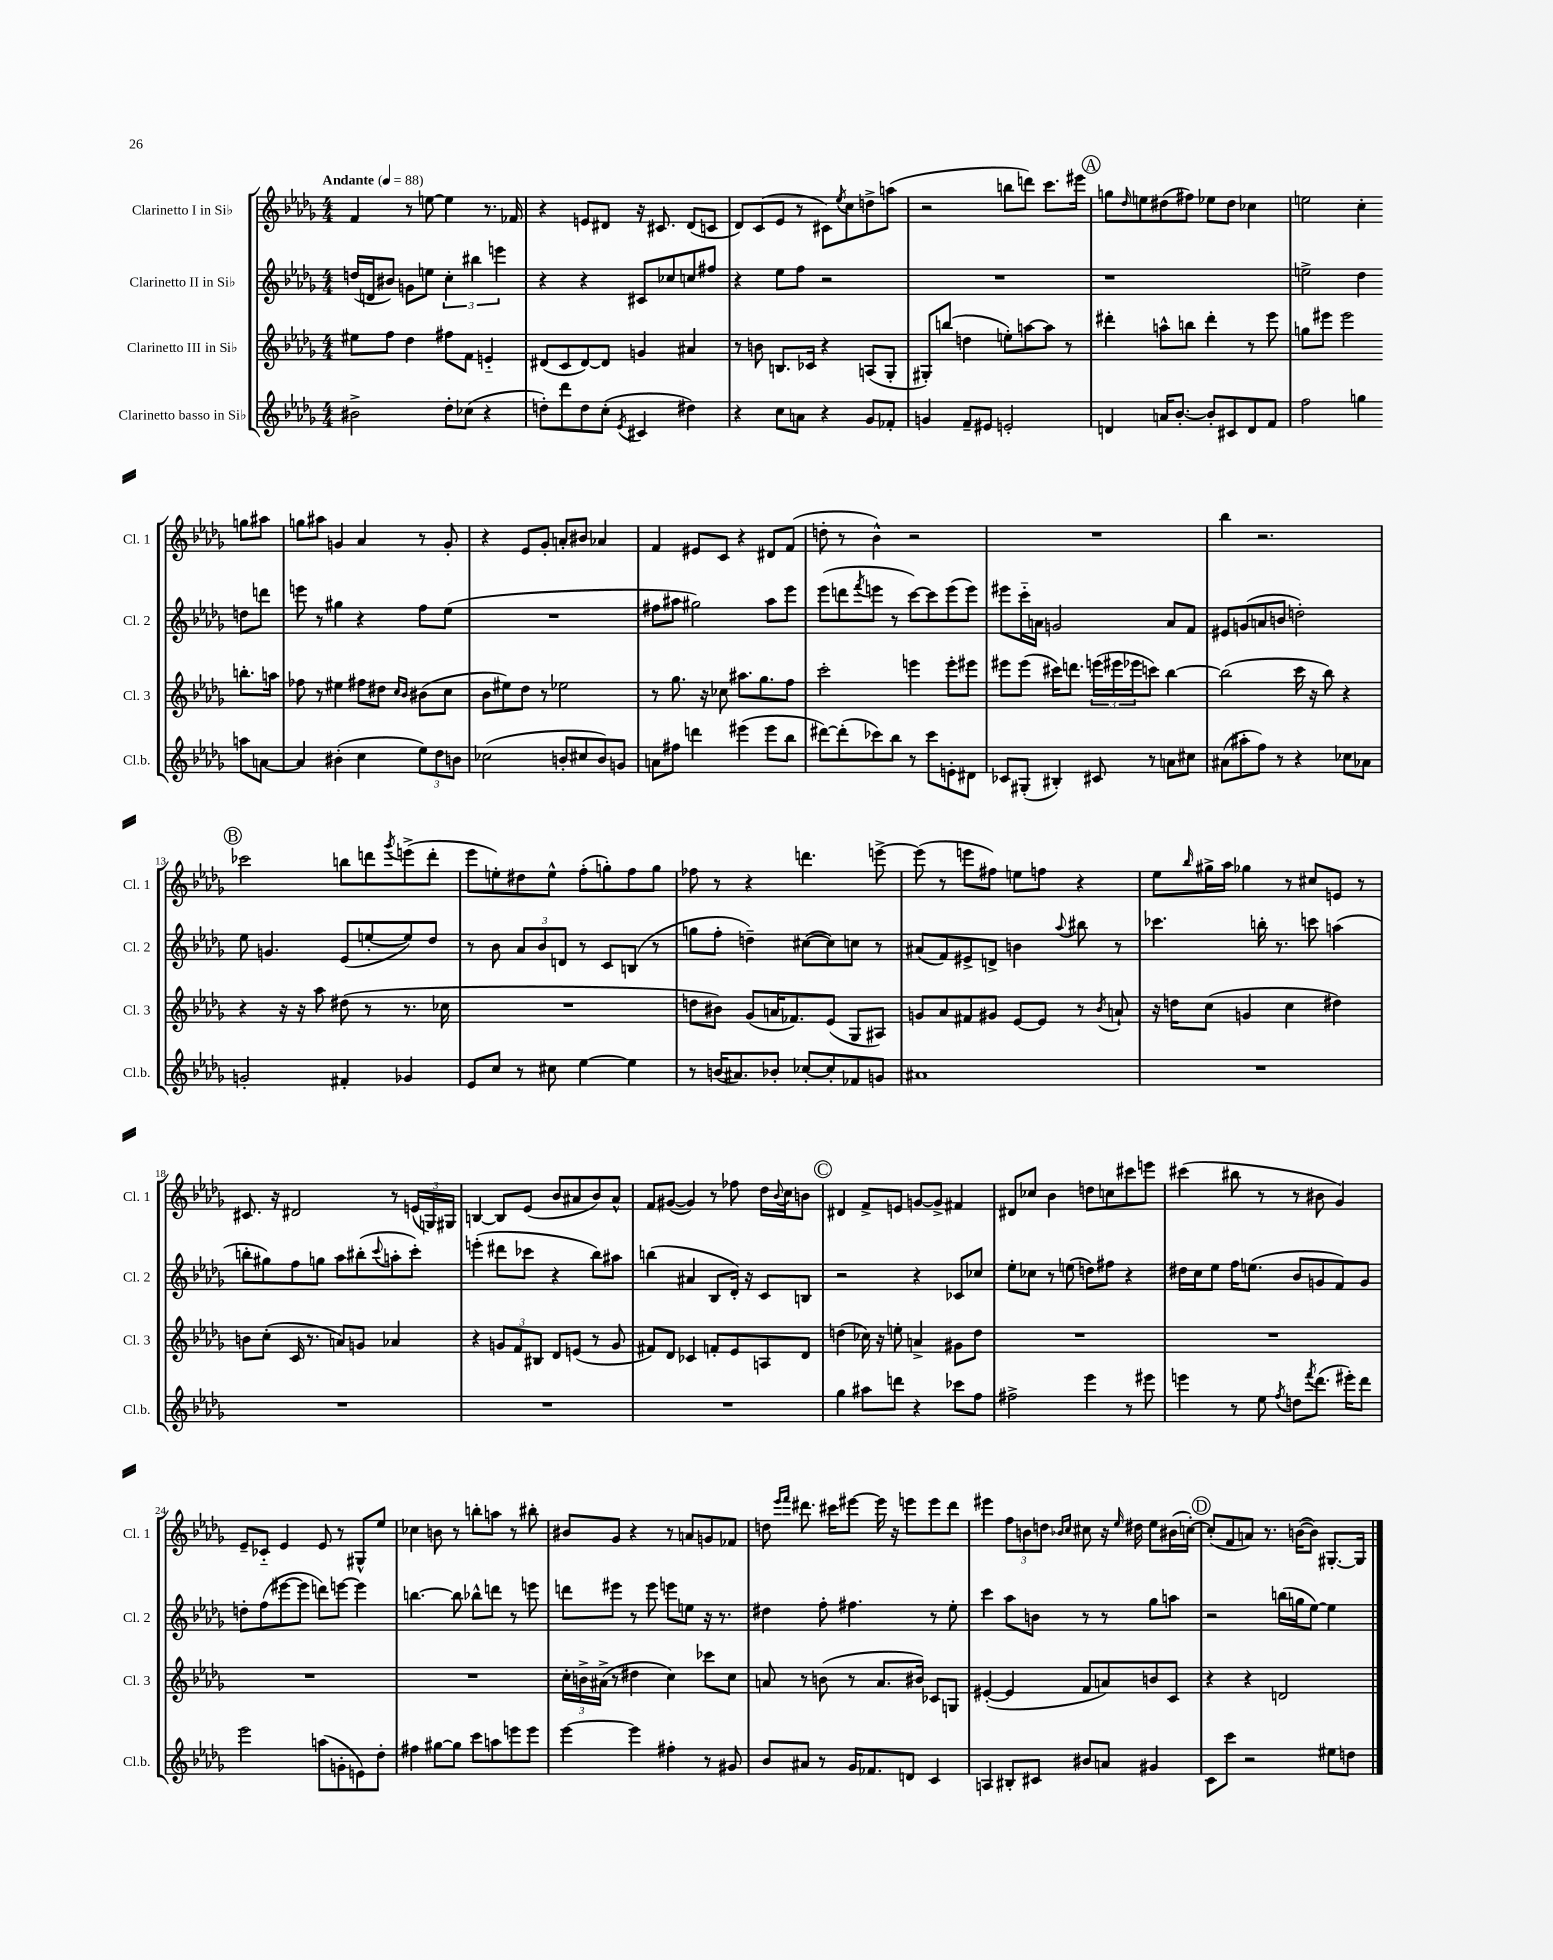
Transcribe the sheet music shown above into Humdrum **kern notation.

**kern	**kern	**kern	**kern
*staff4	*staff3	*staff2	*staff1
*clefG2	*clefG2	*clefG2	*clefG2
*k[b-e-a-d-g-]	*k[b-e-a-d-g-]	*k[b-e-a-d-g-]	*k[b-e-a-d-g-]
*M4/4	*M4/4	*M4/4	*M4/4
*MM88	*MM88	*MM88	*MM88
2b#^\	8ee#\L	(16dd/LL	4f/
.	.	16d/J	.
.	8ff\J	8b#/J)	.
.	4dd-\	8g\L	8r
.	.	8ee\J	[8ee\
8dd-'\L	8ff#\L	6cc'\	4ee\]
(8cc-\J	8f\J	.	.
.	.	6bb#\	.
4r	4e'~/	.	8.r
.	.	6eee\	.
.	.	.	16f-/
=	=	=	=
8dd'\L)	(8d#/L	4r	4r
8ddd-\	8c/	.	.
8dd\	[8d#/)	4r	8e/L
(8cc'\J	8d#/]J	.	8d#/J
8qe-/	.	.	.
4c#/	4g/	8c#/L	16r
.	.	.	8.c#/
.	.	8cc-/	.
4dd#\)	4a#/	8cc/	(8d#/L
.	.	8ff#/J	8c/J
=	=	=	=
4r	8r	4r	8d-/L)
.	8b\	.	(8c/
8cc\L	8.B/L	8ee-\L	8e-/J
8a\J	.	8ff\J	8r
.	16c-/Jk	.	.
4r	4r	2r	8c#\L)
.	.	.	8qee-/
.	.	.	8cc\
8g-/L	(8A/L	.	8dd^\
8f-'/J	8G-'/J	.	(8aa\J
=	=	=	=
4g/	8G#'/L)	1r	2r
.	(8bb/J	.	.
8f~/L	4dd\	.	.
8e#/J	.	.	.
2e'/	8ee'\L)	.	8bb\L
.	[8aa\	.	8ddd\J)
.	8aa\]J	.	8.ccc\L
.	8r	.	.
.	.	.	16eee#\Jk
=	=	=	=
4d/	4ddd#'\	1r	8gg\L
.	.	.	16qqdd-/
.	.	.	8ee\
16a/LK	8aa^^\L	.	(8dd#\
[8.b-'/J	.	.	.
.	8bb\J	.	8ff#\J)
8b-'/]L	4ddd#'\	.	8ee-\L
8c#/	.	.	8dd#\J
8d/	8r	.	4cc-\
8f/J	8eee-\	.	.
=	=	=	=
2ff\	8gg\L	2ee^\	2ee\
.	8eee#\J	.	.
.	2eee#\	.	.
4gg\	.	4dd-\	4cc'\
8aa\L	8.bb'\L	8dd\L	8gg\L
[8a\J	.	8ddd\J	8aa#\J
.	16aa\Jk	.	.
=	=	=	=
4a/]	8ff-\	8eee\	8gg\L
.	8r	8r	8aa#\J
(4b#'\	4ee#\	4gg#\	4g/
4cc\	8ff#\L	4r	4a-/
.	8dd#\J	.	.
.	16qqcc/LL	.	.
.	16qqb-/JJ	.	.
12ee-\L)	(8b#\L	8ff\L	8r
12dd-\	.	.	.
.	8cc\J	(8ee-\J	8g'/
12b\J	.	.	.
=	=	=	=
(2cc-\	8b-\L	1r	4r
.	8ee#\)	.	.
.	8dd-\J	.	8e-/L
.	8r	.	8g-'/J
8b'/L	2ee-\	.	8a'/L
8cc#/	.	.	8b#/J
8b/)	.	.	4a-/
8g/J	.	.	.
=	=	=	=
8a\L	8r	8ff#\L	4f/
8ff#\J	8.gg-\	8aa#\J	.
4ddd\	.	2gg#\)	8e#/L
.	16r	.	.
.	8cc-\	.	8c/J
(4eee#\	8.aa#\L	.	4r
.	8.gg-\	.	.
8eee#\L	.	8aa#\L	8d#/L
8bb-\J	8ff\J	8eee-\J	(8f/J
=	=	=	=
[8ddd#\L)	2ccc'\	(8eee-\L	8dd'\
(8ddd#'\]	.	8ddd\	8r
.	.	8qfff/	.
8ccc-\)	.	8eee\J	4b-^^\)
8bb-\J	.	8r	.
8r	4eee\	[8ccc\L)	2r
8ccc-\L	.	8ccc\]	.
8e'\	8eee'\L	(8eee\	.
8d#\J	8eee#\J	8eee\J)	.
=	=	=	=
8c-/L	8eee#\L	8eee#\L	1r
(8G#'/J	(8eee#\J	16ccc'~\L	.
.	.	16a\JJ	.
4B#'/)	16ccc#\LK)	2g/	.
.	8.ddd\J	.	.
8c#/	(24eee\LL	.	.
.	24eee#\	.	.
.	24eee-\J	.	.
8r	8ccc\J)	.	.
8a\L	[4bb-\	8a/L	.
8cc#\J	.	8f/J	.
=	=	=	=
(8a#\L	(2bb-\]	8e#/L	4bb-\
8aa#'\	.	(8g/	.
8ff\J)	.	8a/	2.r
8r	.	8b/J	.
4r	16ccc\	2dd'\)	.
.	16r	.	.
.	8bb-\)	.	.
8cc-\L	4r	.	.
8a-\J	.	.	.
=	=	=	=
2g'/	4r	8ee-\	2ccc-\
.	.	4.g/	.
.	16r	.	.
.	16r	.	.
.	8aa-\	.	.
4f#'/	(8dd#\	(8e-/L	8bb\L
.	8r	[8ee'/	8ddd\
.	.	.	8qggg-/
4g-/	8.r	8ee/])	(8eee^\
.	.	8dd-/J	8ddd'\J
.	16cc-\	.	.
=	=	=	=
8e-/L	1r	8r	8eee-\L
8cc/J	.	8b-\	8ee'\)
8r	.	12a-/L	8dd#\
.	.	12b-/	.
8cc#\	.	.	8ee^^\J
.	.	12d/J	.
[4ee-\	.	8r	(8ff'\L
.	.	8c/L	8gg'\)
4ee-\]	.	(8B/J	8ff\
.	.	8r	8gg\J
=	=	=	=
8r	8dd\L	8gg\L	8ff-\
(16b/LK	8b#\J)	8ff'\J	8r
8.a#/)	.	.	.
.	(8g-/L	4dd~\)	4r
8b-'/J	16a/K	.	.
.	8.f-/)	.	.
[8cc-'/L	.	([8cc#\L	4.ddd\
8cc-'/]	(8e-/J	8cc#\])	.
8f-/	8G-/L	8cc\J	.
8g/J	8A#/J)	8r	[8eee^\
=	=	=	=
1a#	8g/L	(8a#/L	(8eee\]
.	8a-/	8f/)	8r
.	8f#/	8e#^/	8eee\L
.	8g#/J	8d^/J	8ff#\J)
.	[8e-/L	4b\	8ee\L
.	8e-/]J	.	8ff\J
.	.	8qqaa-/	.
.	8r	8bb#\	4r
.	8qb-/	.	.
.	8a`/	8r	.
=	=	=	=
1r	16r	4.ccc-\	8ee-\L
.	16dd\LK	.	.
.	.	.	16qqbb-/
.	(8cc\J	.	16gg#^\L
.	.	.	16aa-\JJ
.	4g/	.	4gg-\
.	.	16bb'\	.
.	.	8.r	.
.	4cc\	.	8r
.	.	8ccc\	8cc#/L
.	4dd#\)	(4aa\	8e/J
.	.	.	8r
=	=	=	=
1r	8b\L	8bb'\L	8.c#/
.	(8cc'\J	8gg#\)	.
.	.	.	16r
.	16c/	8ff\	2d#/
.	8.r	.	.
.	.	8gg\J	.
.	8a/L)	8aa-\L	.
.	8g/J	(8bb#'\	.
.	.	8qqccc/	.
.	4a-/	8aa'\	8r
.	.	8ccc'\J)	(24e/LL
.	.	.	24G/)
.	.	.	24G#/JJ
=	=	=	=
1r	4r	(4eee'\	[4B/
.	12g/L	8ddd#\L	8B/]L
.	12f/	.	.
.	.	8ccc-\J	(8e-/J
.	12B#/J	.	.
.	8d-/L	4r	8b-/L
.	(8e/J	.	8a#/
.	8r	8bb-\L)	8b-/)
.	8g/	8aa#\J	8a#^^/J
=	=	=	=
1r	8f#/L)	(4bb\	8f/L
.	8d-/J	.	([8g#/J
.	4c-/	4a#/	4g#/])
.	8f'/L	8B-/L	8r
.	8e-/	16d-'/Jk)	8ff-\
.	.	16r	.
.	8A/	8c/L	16dd-\LL
.	.	.	8qqb-/
.	.	.	16cc\J
.	8d-/J	8B/J	8b\J
=	=	=	=
4gg-\	(4dd\	2r	4d#/
8aa#\L	16cc-\)	.	8f^/L
.	16r	.	.
8ddd\J	8ee'\	.	8e/J
4r	4a^/	4r	[8g/L
.	.	.	8g^/]J
8ccc-\L	8g#\L	8c-/L	4f#/
8ff\J	8dd\J	8cc-/J	.
=	=	=	=
2ff#^\	1r	8ee-'\L	8d#/L
.	.	8cc-\J	8cc-/J
.	.	8r	4b-\
.	.	(8ee\	.
4eee-\	.	8dd\L)	8dd\L
.	.	8ff#\J	8cc\
8r	.	4r	8ccc#\
8eee#\	.	.	8eee\J
=	=	=	=
4eee\	1r	16dd#\LL	(4ccc#\
.	.	16cc\J	.
.	.	8ee-\J	.
8r	.	16ff\LK	8bb#\
.	.	(8.ee\J	.
8ee-\	.	.	8r
8qff/	.	.	.
8dd\L	.	8b-/L	8r
8qfff/	.	.	.
(8.ddd-\J	.	8g/	8b#\
.	.	8f/)	4g-/)
16eee#'\LK)	.	.	.
8ddd-\J	.	8g/J	.
=	=	=	=
2eee-\	1r	8dd'\L	8e-~/L
.	.	(8ff\	8c-'~/J
.	.	[8eee#\	4e-/
.	.	8eee#\]J	.
(8aa\L	.	8ddd\L)	8e-/
8g'\	.	[8eee\J	8r
8e\)	.	4eee\]	8G#^^/L
8dd-'\J	.	.	8ee-/J
=	=	=	=
4ff#\	1r	[4.bb\	4cc-\
[8gg#\L	.	.	8b\
8gg#\]J	.	8bb\]	8r
8ccc\L	.	8bb-^^\L	8bb'\L
8aa\	.	8ddd\J	8aa\J
8eee\	.	8r	8r
8eee\J	.	8eee\	8bb#'\
=	=	=	=
[4eee-\	24cc'\LL	8ddd\L	8b#/L
.	24b^\	.	.
.	(24a#^\JJ	.	.
.	8r	8eee#\J	8g-/J
4eee-\]	4dd#\	8r	4r
.	.	8eee#\	.
4ff#'\	4cc\)	8eee\L	8r
.	.	8ee\J	8a/L
8r	8ccc-\L	16r	8g/
.	.	8.r	.
8g#/	8cc\J	.	8f-/J
=	=	=	=
8b-/L	8a/	4dd#\	8dd\
.	.	.	16qqeee-/LL
.	.	.	16qqfff/JJ
8a#/J	8r	.	8.ddd#\
8r	(8b\	8ff'\	.
.	.	.	16ccc#\LK
16g-/LK	8r	4.ff#\	[8eee#\J
8.f-/	.	.	.
.	8.a/L	.	16eee#\]
.	.	.	16r
8d/J	.	.	8eee\L
.	16b#/Jk)	.	.
4c/	8c-/L	8r	8eee\
.	8G/J	8ee-'\	8ddd#\J
=	=	=	=
4A/	([4e#'/	4ccc\	4eee#\
8B#'/L	4e#/]	8aa-\L	12ff\L
.	.	.	12b\
8c#/J	.	8b\J	.
.	.	.	12dd\J
.	.	.	16qqb-/LL
.	.	.	16qqcc/JJ
8b#/L	8f/L	8r	8cc#\
8a/J	8a/)	8r	16r
.	.	.	16qqee-/
.	.	.	16dd#\
4g#/	8b/	8gg-\L	8ee-\L
.	8c/J	8aa\J	(16b#\L
.	.	.	[16cc'\JJ)
=	=	=	=
8c\L	4r	2r	(8cc'/]L
8ccc\J	.	.	8f/
2r	4r	.	8a/J)
.	.	.	8.r
.	2d/	(16bb\LL	.
.	.	16gg\J	([16b\LK
.	.	[8ee-\J)	8b\]J)
8ee#\L	.	4ee-\]	[8.G#'/L
8dd\J	.	.	.
.	.	.	16G#/]Jk
==	==	==	==
*-	*-	*-	*-
